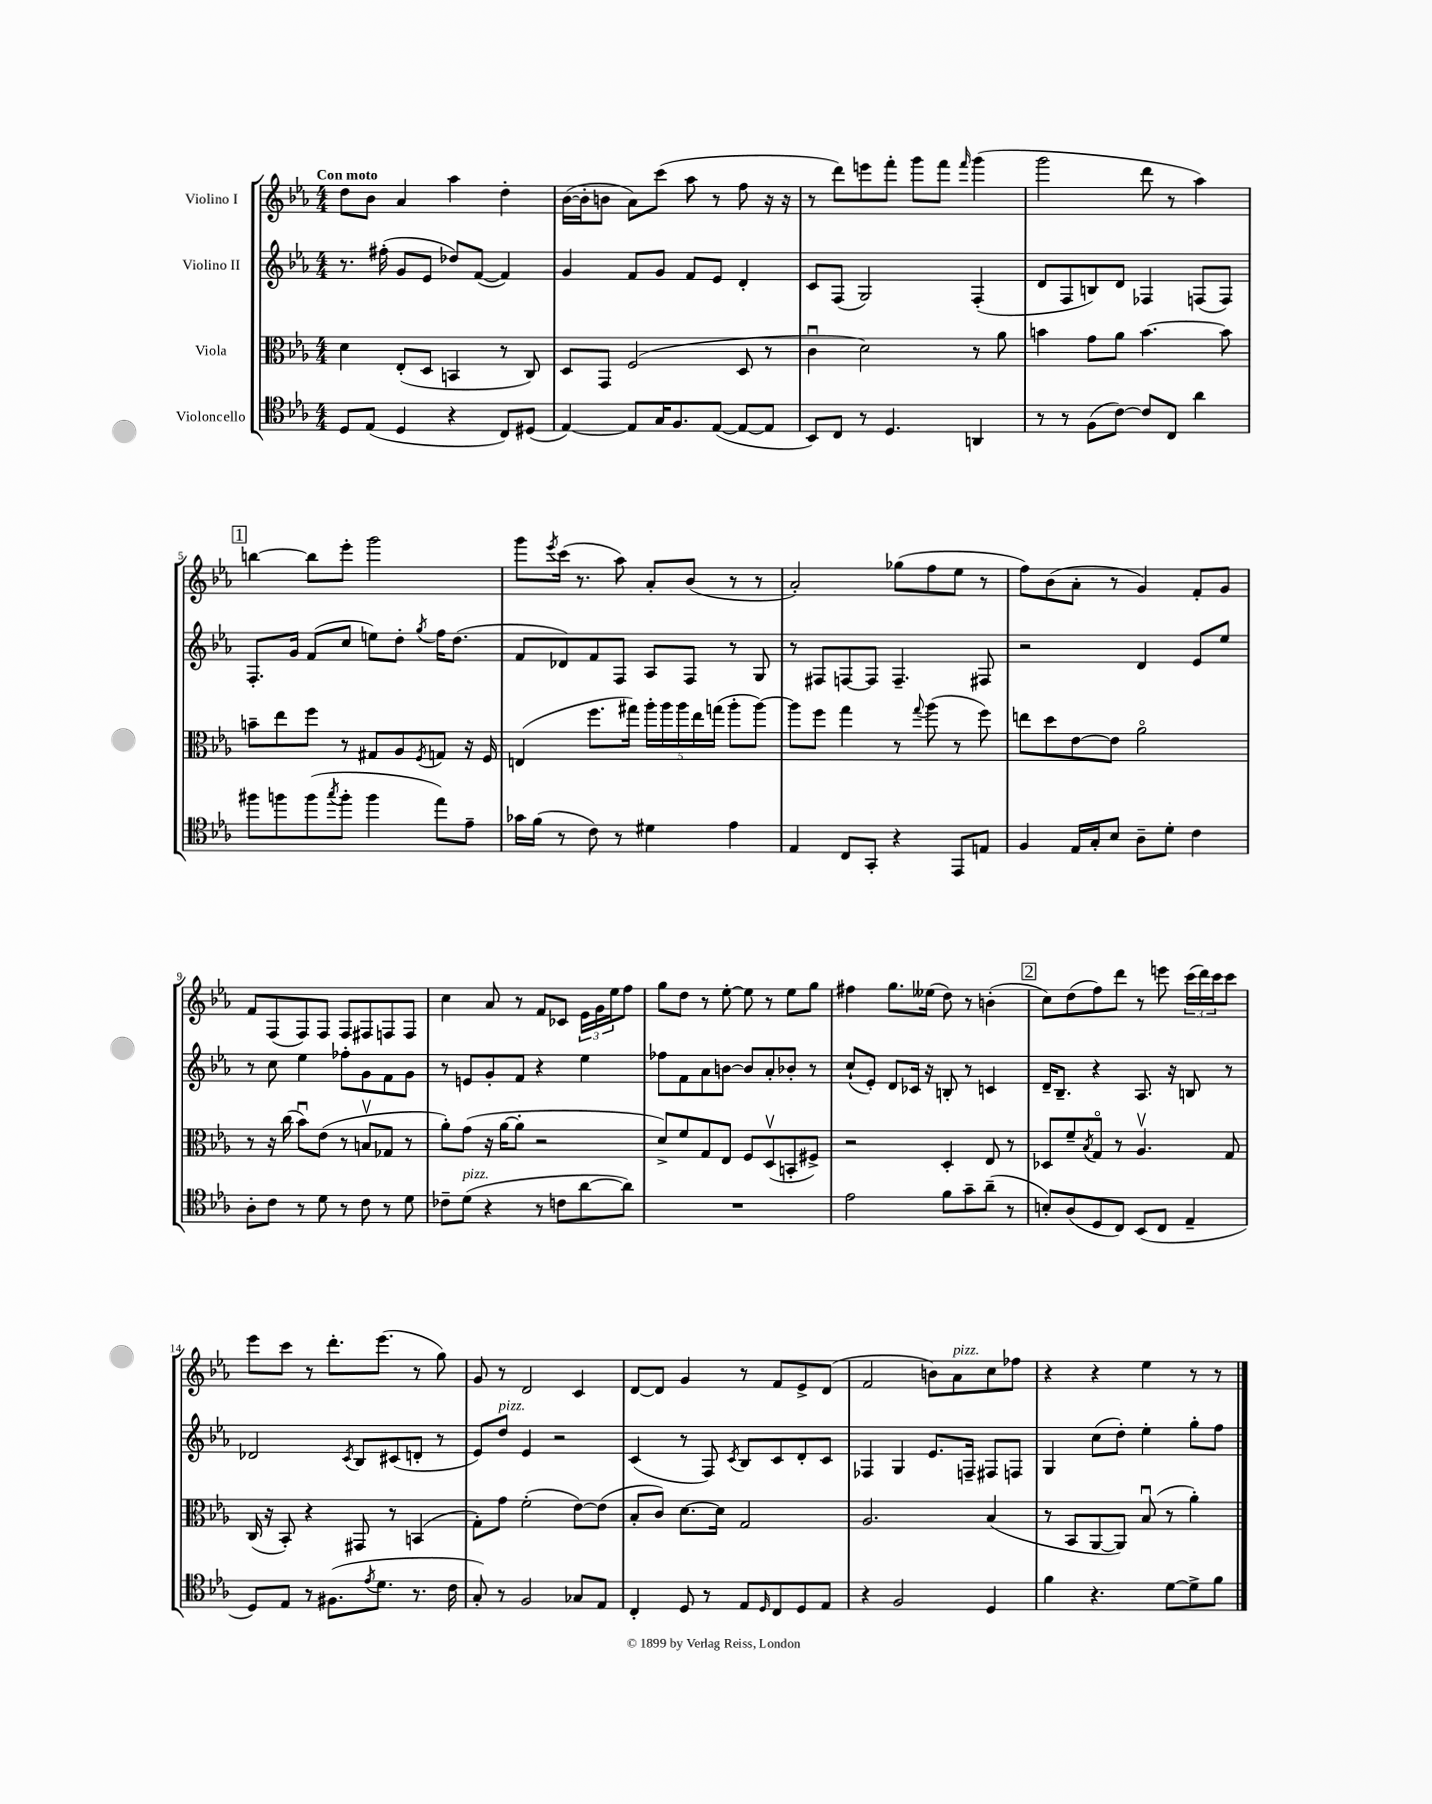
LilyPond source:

<<
\new StaffGroup <<
\new Staff = "s0" \with { instrumentName = "Violino I" } {
    \clef treble \key ees \major \numericTimeSignature \time 4/4 \tempo "Con moto"
    d''8 bes'8 aes'4 aes''4 d''4-. |
    bes'16~( bes'16-. b'8 aes'8) c'''8( aes''8 r8 f''8 r16 r16 |
    r8 d'''8) e'''8 f'''8-. g'''8 f'''8 \grace { f'''16 } g'''4( |
    g'''2 d'''8 r8 aes''4) |
    \mark \markup { \box "1" } b''4~ b''8 ees'''8-. g'''2 |
    g'''8 \acciaccatura { ees'''8 } c'''16( r8. aes''8) aes'8-. bes'8( r8 r8 |
    aes'2-.) ges''8( f''8 ees''8 r8 |
    f''8) bes'8( aes'8-. r8 g'4) f'8-. g'8 |
    f'8 f8( f8) f8 f8 fis8 f8 f8 |
    c''4 aes'8 r8 f'8 ces'8 \tuplet 3/2 { ees'16 g'16 ees''16 } f''8 |
    g''8 d''8 r8 ees''8~-. ees''8 r8 ees''8 g''8 |
    fis''4 g''8. eeses''16( d''8) r8 b'4-.( |
    \mark \markup { \box "2" } c''8) d''8( f''8) d'''8 r8 e'''8 \tuplet 3/2 { c'''16( d'''16) c'''16 } c'''8 |
    ees'''8 c'''8 r8 d'''8.-. ees'''8.( r8 g''8) |
    g'8 r8 d'2 c'4 |
    d'8~ d'8 g'4 r8 f'8 ees'8-> d'8( |
    f'2 b'8) aes'8^\markup { \italic "pizz." } c''8 fes''8 |
    r4 r4 ees''4 r8 r8 \bar "|." |
}
\new Staff = "s1" \with { instrumentName = "Violino II" } {
    \clef treble \key ees \major \numericTimeSignature \time 4/4
    r8. fis''16-.( g'8 ees'8 des''8) f'8~( f'4) |
    g'4 f'8 g'8 f'8 ees'8 d'4-. |
    c'8 f8( g2) f4-.( |
    d'8 f8 b8) d'8 fes4 f8( f8) |
    \mark \markup { \box "1" } f8.-. g'16 f'8( c''8 e''8) d''8-. \acciaccatura { g''8 } f''16 d''8.( |
    f'8 des'8) f'8 f8 aes8 f8 r8 g8 |
    r8 fis8 f8~ f8 f4.-- fis8 |
    r2 d'4 ees'8 ees''8 |
    r8 c''8 ees''4 fes''8-. g'8 f'8 g'8 |
    r8 e'8 g'8-. f'8 r4 ees''4 |
    fes''8 f'8 aes'8 b'8~ b'8 aes'8-. bes'8-. r8 |
    c''8-!( ees'8-.) d'8 ces'16 r16 b8-. r8 c'4 |
    \mark \markup { \box "2" } d'16-- bes8.-- r4 aes8. r16 b8 r8 |
    des'2 \acciaccatura { c'8 } bes8 cis'8( d'8-. r8 |
    ees'8) d''8^\markup { \italic "pizz." } ees'4 r2 |
    c'4( r8 f8) \acciaccatura { c'8 } bes8 c'8 d'8-. c'8 |
    fes4 g4 ees'8. f16-- fis8 f8 |
    g4 c''8( d''8-.) ees''4-. g''8-. f''8 \bar "|." |
}
\new Staff = "s2" \with { instrumentName = "Viola" } {
    \clef alto \key ees \major \numericTimeSignature \time 4/4
    d'4 ees8-.( d8 b,4 r8 c8) |
    d8 g,8 f2( d8 r8 |
    c'4\downbow d'2) r8 aes'8 |
    b'4 g'8 aes'8 b'4.~ b'8 |
    \mark \markup { \box "1" } b'8-- ees''8 f''8 r8 gis8 aes8 \acciaccatura { f8 } g8 r16 f16 |
    e4( f''8. gis''16) \tuplet 5/4 { aes''16-. aes''16 aes''16 ees''16 g''16( } aes''8-. aes''8~) |
    aes''8 f''8 g''4 r8 \appoggiatura { g''8 } aes''8( r8 f''8) |
    e''8 d''8 ees'8~ ees'8 aes'2\flageolet |
    r8 r16 c''16( bes'8\downbow) ees'8( r8 b8\upbow ges8 r8 |
    aes'8-.) g'8( r16 aes'16~ aes'8-. r2 |
    d'8->) f'8 g8 ees8 f8 d8\upbow( b,8-. fis8->) |
    r2 d4-. ees8 r8 |
    \mark \markup { \box "2" } des8 f'8-- \acciaccatura { bes8 } g8\flageolet r8 aes4.\upbow g8 |
    c16( r16 bes,8-.) r4 gis,8 r8 b,4( |
    g8-.) g'8 f'2-.( ees'8~) ees'8( |
    bes8-. c'8) d'8.~ d'16 g2 |
    aes2. bes4( |
    r8 bes,8 aes,8~ aes,8) bes8\downbow( r8 aes'4-.) \bar "|." |
}
\new Staff = "s3" \with { instrumentName = "Violoncello" } {
    \clef tenor \key ees \major \numericTimeSignature \time 4/4
    d8 ees8( d4 r4 c8) dis8( |
    ees4~) ees8 g16 f8. ees8~( ees8~ ees8 |
    bes,8) c8 r8 d4. a,4 |
    r8 r8 f8( c'8~) c'8 c8 aes'4 |
    \mark \markup { \box "1" } fis''8 f''8 f''8( \acciaccatura { g''8 } f''8-. f''4 ees''8) ees'8-- |
    ges'16 f'16( r8 c'8) r8 dis'4 ees'4 |
    ees4 c8 g,8-. r4 ees,8 e8 |
    f4 ees16 g16-. bes8 aes8-- d'8-. c'4 |
    aes8-. c'8 r8 d'8 r8 c'8 r8 d'8 |
    ces'8-- d'8^\markup { \italic "pizz." }( r4 r8 c'8 aes'8~ aes'8) |
    R1 |
    ees'2 f'8 g'8-- aes'8--( r8 |
    \mark \markup { \box "2" } b8-.) aes8( d8 c8) bes,8( c8 ees4-- |
    d8) ees8 r8 fis8.( \acciaccatura { ees'8 } d'8. r8. c'16 |
    g8-.) r8 f2 ges8 ees8 |
    c4-. d8 r8 ees8 \grace { d16 } c8 d8 ees8 |
    r4 f2 d4 |
    f'4 r4. d'8~ d'8-> f'8 \bar "|." |
}
>>
>>
